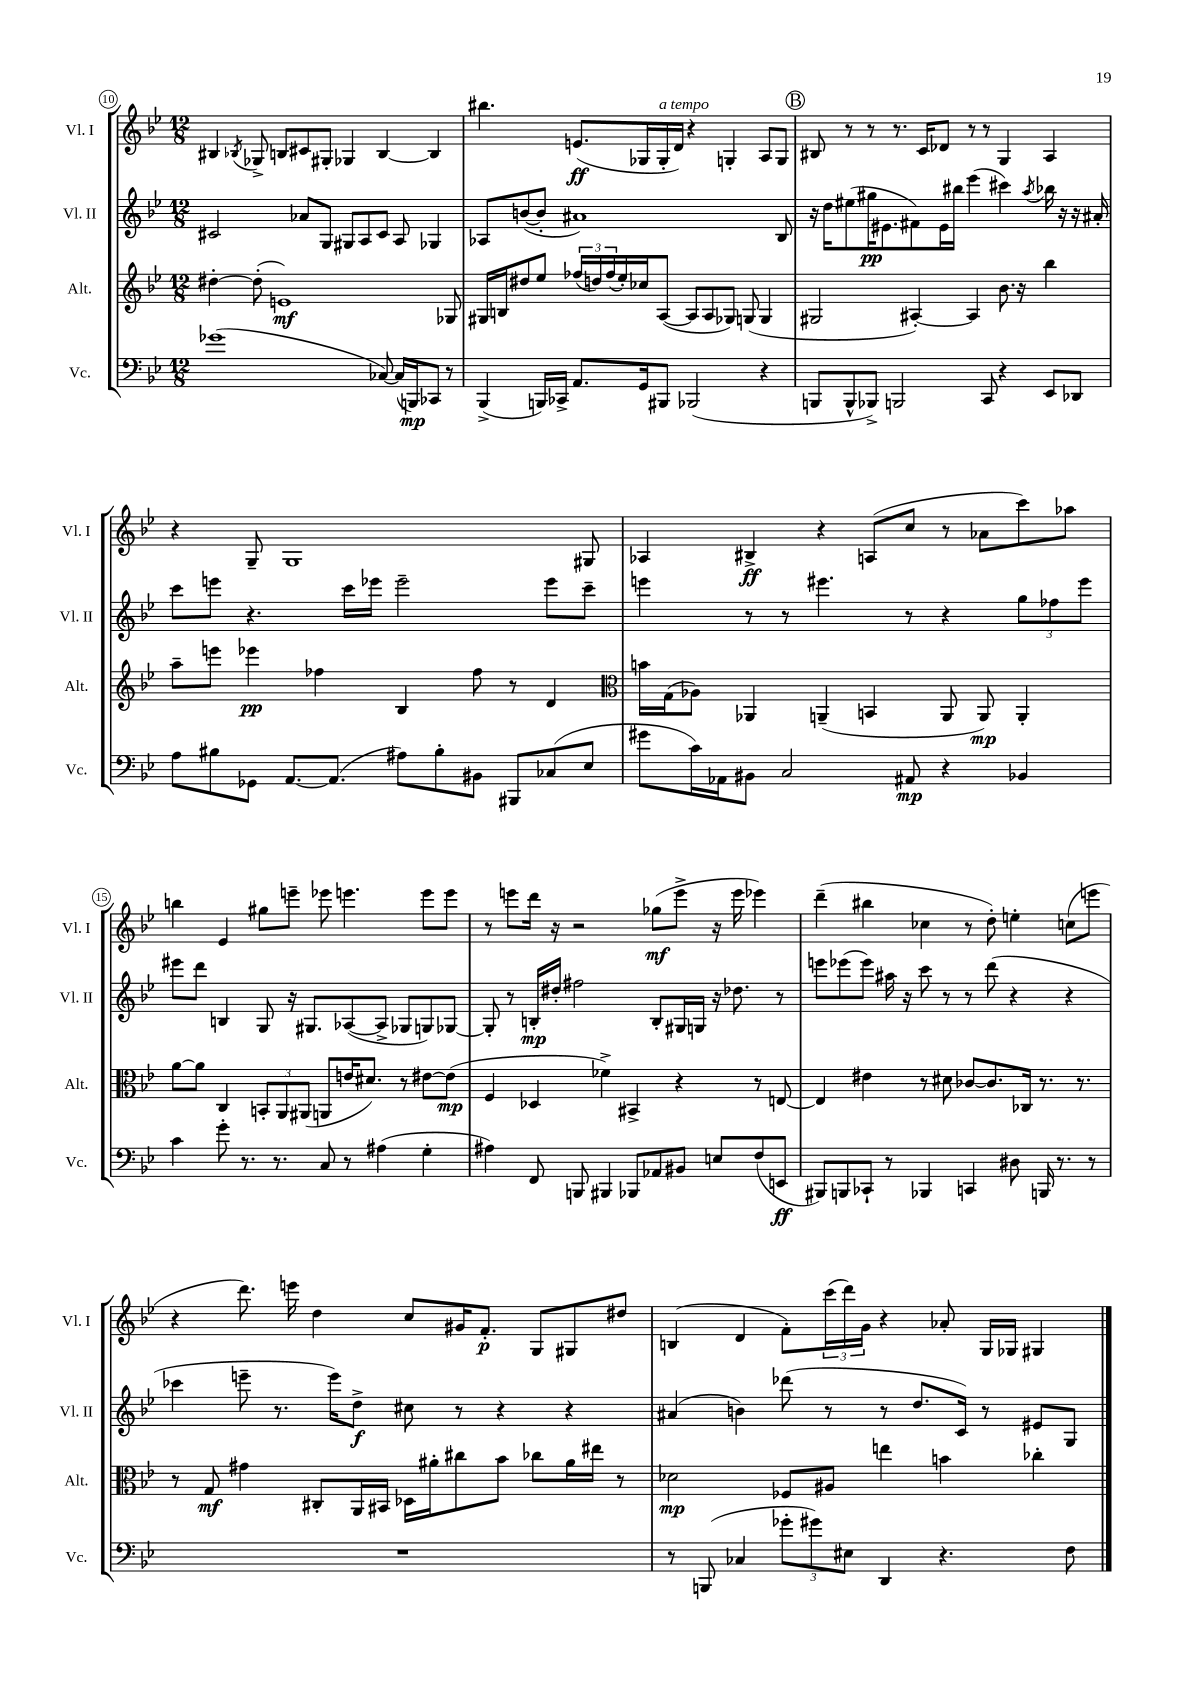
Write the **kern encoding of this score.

**kern	**kern	**kern	**kern
*staff4	*staff3	*staff2	*staff1
*clefF4	*clefG2	*clefG2	*clefG2
*k[b-e-]	*k[b-e-]	*k[b-e-]	*k[b-e-]
*M12/8	*M12/8	*M12/8	*M12/8
(1g-	[4dd#'\	2c#/	4B#/
.	.	.	8qB-/
.	(8dd#'\]	.	8G-^/
.	1e)	.	8B/L
.	.	8a-/L	8c#/
.	.	8G/J	8G#'/J
.	.	8G#/L	4G-/
.	.	8A/	.
[8C-/)	.	8c#/J	[4B/
(16C-/]LL	.	8A/	.
16BBB/J)	.	.	.
8CC-/J	.	4G-/	4B/]
8r	8G-/	.	.
=	=	=	=
(4BBB-^/	16G#/LL	8A-/L	4.bb#\
.	16B/J	.	.
.	8dd#/	([8b/	.
16BBB/LL)	8ee-/J	8b'/]J	.
16CC-^/JJ	.	.	.
8.AA/L	(24ff-/LL	1a#)	(8.e/L
.	24dd/)	.	.
.	(24ff-/	.	.
.	16ee-'/)	.	.
16GG/k	16cc-/J	.	16G-/L
8BBB#/J	([8A/J	.	16G-'/
.	.	.	16d/JJ)
(2BBB-/	8A/]L	.	4r
.	8A/	.	.
.	8G-/J)	.	4G'/
.	(8G/	.	.
4r	4G/	.	8A/L
.	.	8B-/	8G/J
=	=	=	=
8BBB/L	2G#/	16r	8B#/
.	.	16dd\LK	.
8BBB^^/	.	(8ee#\	8r
8BBB-^/J)	.	16gg#\K	8r
.	.	8.e#\	.
2BBB/	.	.	8.r
.	[4A#'/)	8f#\)	.
.	.	.	16c/LK
.	.	16e#\L	8d-/J
.	.	16bb#\JJ	.
.	4A#/]	(4eee-\	8r
8CC/	.	.	8r
4r	8.b-\	4ccc#\)	4G/
.	16r	.	.
.	.	8qaa/	.
8EE-/L	4bb-\	16bb-\	4A/
.	.	16r	.
8DD-/J	.	16r	.
.	.	16a#'/	.
=	=	=	=
8A\L	8aa~\L	8ccc\L	4r
8B#\	8eee\J	8eee\J	.
8GG-\J	4eee-\	4.r	8G~/
[8.AA/L	.	.	1G
.	4ff-\	.	.
(8.AA/]J	.	.	.
.	.	16ccc\LL	.
.	.	16eee-\JJ	.
8A#\L)	4B-/	2eee-~\	.
8B#'\	.	.	.
8BB#\J	8ff-\	.	.
8BBB#/L	8r	.	.
(8C-/	4d/	8eee-\L	.
8E-/J	.	8ccc~\J	8G#/
=	=	=	=
*	*clefC3	*	*
8g#\L	16b\LL	4eee\	4A-/
.	(16G\J	.	.
16c\L)	8A-\J)	.	.
16AA-\J	.	.	.
8BB#\J	4AA-/	8r	4B#^/
2C/	.	8r	.
.	(4AA~/	4.eee#\	4r
.	4BB/	.	(8A/L
8AA#/	.	8r	8cc/J
4r	8AA/	4r	8r
.	8AA/)	.	8a-\L
4BB-/	4AA'/	12gg\L	8ccc\)
.	.	12ff-\	.
.	.	.	8aa-\J
.	.	12eee#\J	.
=	=	=	=
4c\	[8a\L	8eee#\L	4bb\
.	8a\]J	8ddd\J	.
8g'\	4C/	4B/	4e-/
8.r	.	.	.
.	12BB'/L	8G/	8gg#\L
8.r	.	.	.
.	12AA/	.	.
.	.	16r	8eee~\J
.	(12AA#/J	.	.
.	.	8.G#/L	.
8C/	8AA/L	.	8eee-\
8r	16e/K	([8A-/	4.eee\
.	8.d#/J)	.	.
(4A#\	.	8A-^/]J	.
.	8r	8G-/L	.
4G'\	[8e#\L	8G/)	8eee\L
.	(8e#\]J	[8G-/J	8eee\J
=	=	=	=
4A#\)	4F/	8G-'/]	8r
.	.	8r	8eee\L
8FF/	4D-/	16B'/LL	16ddd\Jk
.	.	16dd#'/JJ	16r
8BBB/	.	2ff#\	2r
4BBB#/	4f-^\)	.	.
8BBB-/L	4BB#^/	.	.
8AA-/	.	8B'/L	(8gg-\L
8BB#/J	4r	16G#/L	8eee^\J
.	.	16G/JJ	.
8E/L	.	16r	16r
.	.	8.dd-\	16eee\
(8F/	8r	.	4eee-\)
8EE/J	[8E/	8r	.
=	=	=	=
8BBB#/L)	4E/]	8eee\L	(4ddd~\
8BBB/	.	(8eee-\	.
8CC-`/J	4e#\	8eee-\J)	4bb#\
8r	.	16aa#\	.
.	.	16r	.
4BBB-/	8r	8ccc\	4cc-\
.	8d#\	8r	.
4CC/	[8c-/L	8r	8r
.	8.c-/]	(8ddd\	8dd'\)
8D#\	.	4r	4ee'\
.	16C-/Jk	.	.
16BBB/	8.r	.	.
8.r	.	.	.
.	.	4r	(8cc\L
.	8.r	.	.
8r	.	.	8eee\J
=	=	=	=
1.r	8r	4ccc-\	4r
.	8G/	.	.
.	4g#\	8eee~\	8.ddd\)
.	.	8.r	.
.	.	.	16eee\
.	8C#'/L	.	4dd\
.	.	16eee\LK)	.
.	16AA/L	8dd^\J	.
.	16BB#/JJ	.	.
.	16D-\LL	8cc#\	8cc/L
.	16a#'\J	.	.
.	8cc#\	8r	16g#/K
.	.	.	8.f'/J
.	8b-\J	4r	.
.	8cc-\L	.	8G/L
.	16a#\L	4r	8G#/
.	16ee#\JJ	.	.
.	8r	.	8dd#/J
=	=	=	=
8r	2d-\	(4a#/	(4B/
(8BBB/	.	.	.
4C-/	.	4b\)	4d/
12g-'\L	8F-/L	(8ddd-\	8f'\L)
12g#\)	.	.	.
.	8A#/J	8r	(24ccc\L
12E#\J	.	.	24ddd\)
.	.	.	24g\JJ
4DD/	4ee\	8r	4r
.	.	8.dd/L	.
4.r	4b\	.	8a-'/
.	.	16c/Jk)	.
.	.	8r	16G/LL
.	.	.	16G-/JJ
.	4cc-'\	8e#/L	4G#/
8F\	.	8G/J	.
==	==	==	==
*-	*-	*-	*-
